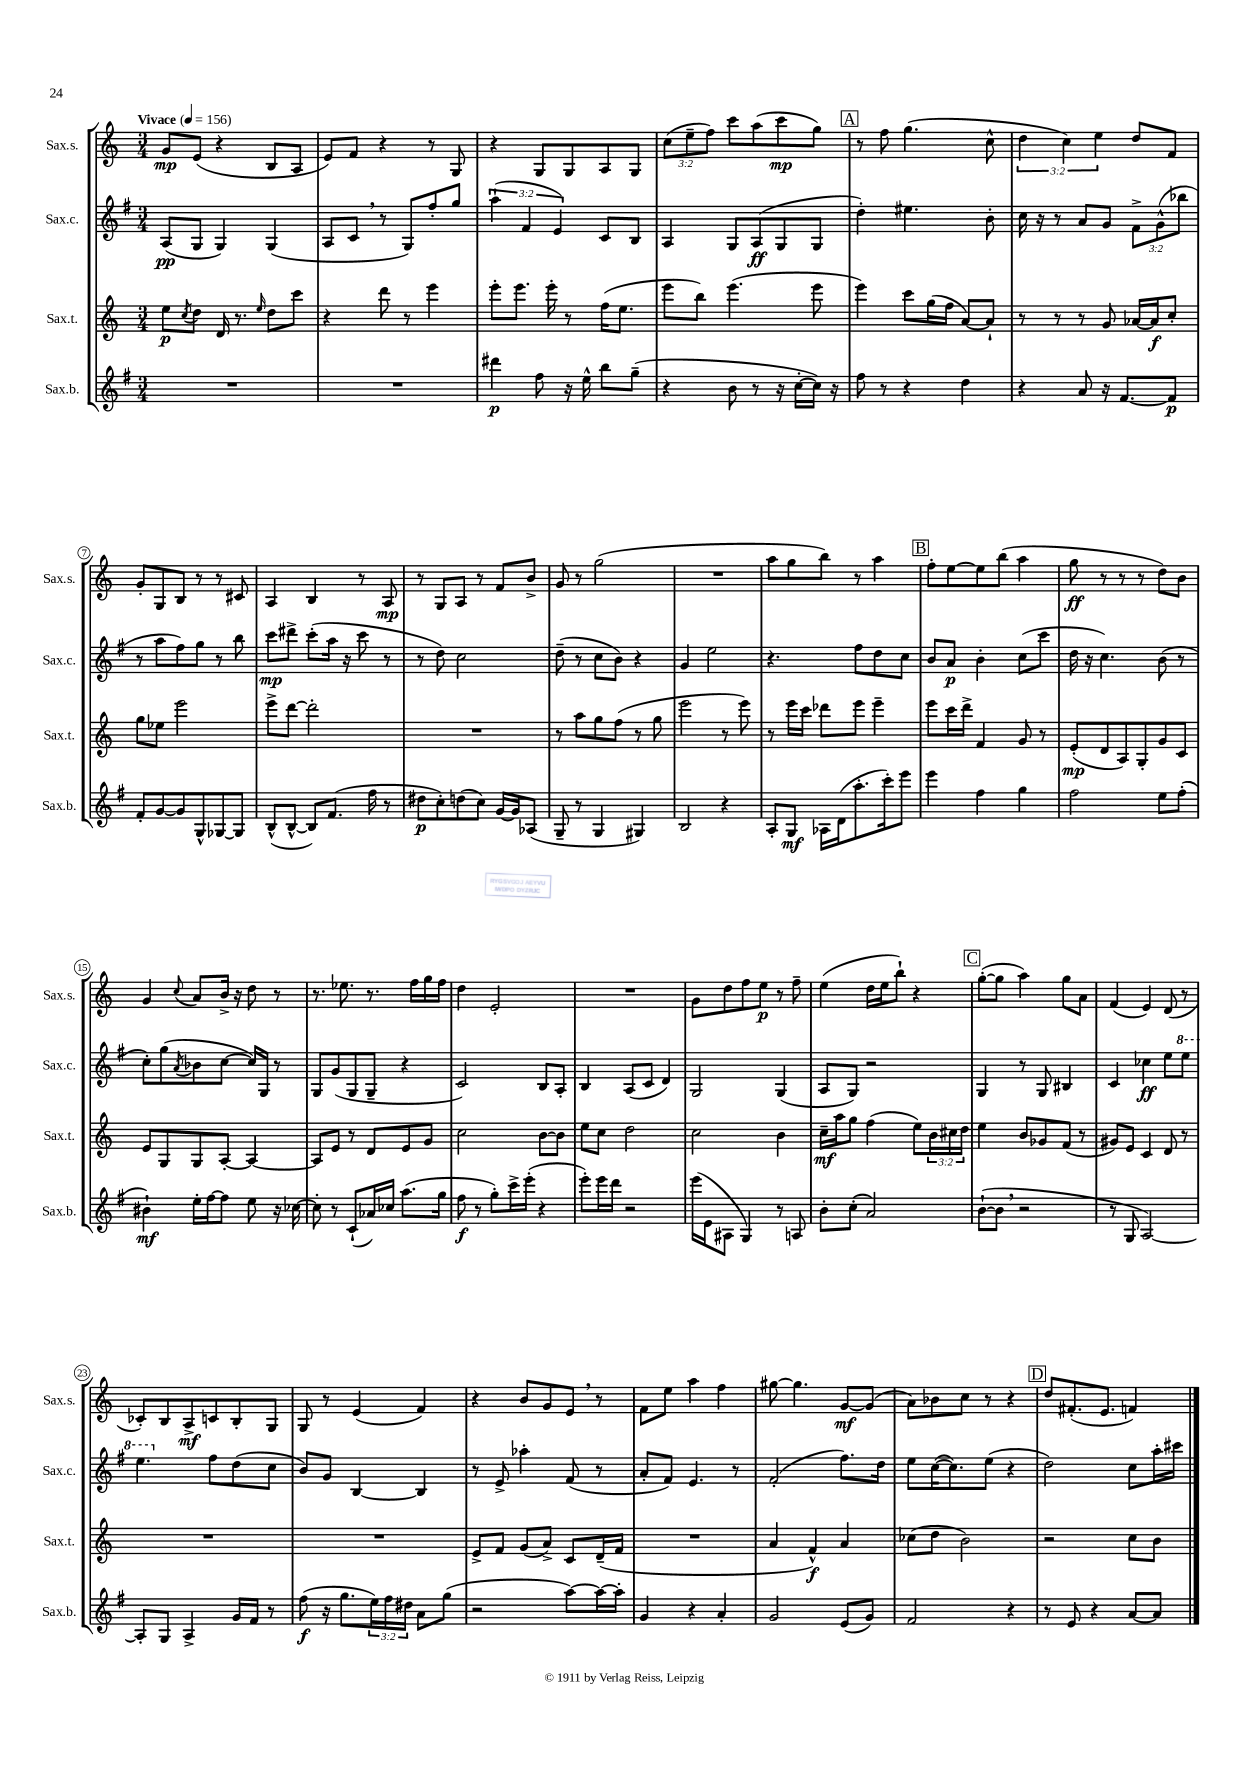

**kern	**kern	**kern	**kern
*staff4	*staff3	*staff2	*staff1
*clefG2	*clefG2	*clefG2	*clefG2
*k[f#]	*k[]	*k[f#]	*k[]
*M3/4	*M3/4	*M3/4	*M3/4
*MM156	*MM156	*MM156	*MM156
2.r	8ee	(8A	8g
.	8qcc	.	.
.	8dd	8G	(8e
.	16d	4G)	4r
.	8.r	.	.
.	16qqee	.	.
.	8dd	(4G	8B
.	8ccc	.	8A
=	=	=	=
2.r	4r	8A	8e)
.	.	8c	8f
.	8ddd	8r	4r
.	8r	8G)	.
.	4eee	8ff#'	8r
.	.	8gg	8G
=	=	=	=
4ddd#	8eee'	(6aa`	4r
.	8.eee	.	.
.	.	6f#	.
8ff#	.	.	8G
.	16eee'	.	.
.	.	6e)	.
16r	8r	.	8G
16ee^^	.	.	.
8bb	(16ff	8c	8A
.	8.ee	.	.
(8gg~	.	8B	8G
=	=	=	=
4r	8eee	4A	(12cc
.	.	.	12ee~
.	8bb)	.	.
.	.	.	12ff)
8b	(4.eee	8G	8ccc
8r	.	(8A	(8aa
16r	.	8G	8ccc
[16cc'	.	.	.
16cc])	8eee	8G	8gg)
16r	.	.	.
=	=	=	=
8ff#	4eee)	4dd')	8r
8r	.	.	8ff
4r	8ccc	4.ee#	(4.gg
.	(16gg	.	.
.	16ff	.	.
4dd	[8a)	.	.
.	8a`]	8b'	8cc^^
=	=	=	=
4r	8r	16cc	6dd
.	.	16r	.
.	8r	8r	.
.	.	.	6cc)
8a	8r	8a	.
.	.	.	6ee
16r	8g	8g	.
[8.f#	.	.	.
.	[16a-	12f#^	8dd
.	16a-]	.	.
.	.	(12g^^	.
8f#]	8cc'	.	8f
.	.	12bb-	.
=	=	=	=
8f#'	8gg	8r	8g'
[8g	8ee-	8aa	8G
8g]	2eee	8ff#)	8B
8G^^	.	8gg	8r
[8G-	.	8r	8r
8G-]	.	8bb	8c#
=	=	=	=
(8B^^	8eee^	8ccc	4A
[8B^^	[8ddd	8ddd#^	.
8B])	2ddd']	(8ccc'	4B
(8.f#	.	16aa	.
.	.	16r	.
.	.	8ccc	8r
16ff#	.	.	.
8r	.	8r	8A
=	=	=	=
8dd#	2.r	8r	8r
8cc')	.	8dd)	8G
(8dd	.	2cc	8A
8cc)	.	.	8r
[16g	.	.	8f
16g]	.	.	.
(8A-	.	.	8b^
=	=	=	=
8G~	8r	(8dd~	8g
8r	8aa	8r	8r
4G	8gg	8cc	(2gg
.	(8ff	8b)	.
4G#)	8r	4r	.
.	8gg	.	.
=	=	=	=
2B	2eee	4g	2.r
.	.	2ee	.
4r	8r	.	.
.	8eee)	.	.
=	=	=	=
8A'	8r	4.r	8aa
8G	16eee	.	8gg
.	16ccc	.	.
16A-	8ddd-	.	8bb)
(16d	.	.	.
8.aa'	8eee	8ff#	8r
.	4eee~	8dd	4aa
16ccc')	.	.	.
8eee	.	8cc	.
=	=	=	=
4eee	8eee	8b	8ff'
.	16ccc	8a	[8ee
.	16ddd^	.	.
4ff#	4f	4b'	8ee]
.	.	.	(8bb
4gg	8g	(8cc	4aa
.	8r	8ccc	.
=	=	=	=
2ff#	(8e'	16dd	8gg
.	.	16r	.
.	8d	4.cc)	8r
.	8A)	.	8r
.	8G'	.	8r
8ee	8g	(8b	8dd)
(8ff#'	8c	8r	8b
=	=	=	=
4b#`)	8e	8cc')	4g
.	8G	(8gg	.
.	.	8qa	8qqcc
16ee'	8G	8b-	8a
[16ff#	.	.	.
8ff#]	[8A'	[8cc	16b^
.	.	.	16r
8ee	4A_	16cc])	8dd
.	.	16G	.
16r	.	8r	8r
[16cc-	.	.	.
=	=	=	=
8cc-']	8A]	8G	8.r
8r	8e	(8g	.
.	.	.	8.ee-
(8c`	8r	8G	.
16a-)	8d	8G~	8.r
16cc-	.	.	.
(8.aa	8e	4r	.
.	.	.	16ff
.	8g	.	16gg
16gg	.	.	16ff
=	=	=	=
8ff#	2cc	2c)	4dd
8r	.	.	.
8gg')	.	.	2e'
16ccc^	.	.	.
(16eee'	.	.	.
4r	[8b	8B	.
.	8b]	8A'	.
=	=	=	=
8eee')	8ee	4B	2.r
16eee	8cc	.	.
16ddd	.	.	.
2r	2dd	(8A	.
.	.	8c	.
.	.	4d)	.
=	=	=	=
(16eee	2cc	2G	8g
16e	.	.	.
8A#	.	.	8dd
4G)	.	.	8ff
.	.	.	8ee
8r	4b	(4G	8r
8A	.	.	8ff~
=	=	=	=
8b'	16cc~	8A	(4ee
.	16aa	.	.
(8cc'	8gg	8G)	.
2a)	(4ff	2r	16dd
.	.	.	16ee
.	.	.	8bb`)
.	8ee)	.	4r
.	24b	.	.
.	24cc#	.	.
.	24dd	.	.
=	=	=	=
([8b`	4ee	4G	([8gg'
8b]	.	.	8gg]
2r	8b	8r	4aa)
.	8g-	8G	.
.	(8f	4B#	8gg
.	8r	.	8a
=	=	=	=
8r	8g#)	4c	(4f
8G	8e	.	.
[2A)	4c	4cc-	4e)
.	8d	8ee	(8d
.	8r	8eee	8r
=	=	=	=
8A']	2.r	4.eee	8c-')
8G	.	.	8B
4A^	.	.	8A^
.	.	8ff#	8c
16g	.	(8dd	8B'
16f#	.	.	.
8r	.	8cc	8G
=	=	=	=
(8ff#	2.r	8b)	8G
16r	.	8g	8r
8.gg	.	.	.
.	.	[4B	(4e
24ee)	.	.	.
24ff#	.	.	.
24dd#	.	.	.
8a	.	4B]	4f)
(8gg	.	.	.
=	=	=	=
2r	8e^	8r	4r
.	8f	8e^	.
.	(8g	4aa-'	8b
.	8a^)	.	8g
[8aa)	8c	(8f#	8e
16aa_	(16d~	8r	8r
16aa']	16f	.	.
=	=	=	=
4g	2.r	8a'	8f
.	.	8f#)	8ee
4r	.	4.e	4aa
4a'	.	.	4ff
.	.	8r	.
=	=	=	=
2g	4a	(2f#'	[8gg#
.	.	.	4.gg#]
.	4f^^)	.	.
(8e	4a	8.ff#)	[8g
8g)	.	.	(8g]
.	.	16dd	.
=	=	=	=
2f#	(8cc-	8ee	8a)
.	8dd	([16cc	8b-
.	.	8.cc])	.
.	2b)	.	8cc
.	.	(8ee	8r
4r	.	4r	4r
=	=	=	=
8r	2r	2dd)	8dd
8e	.	.	(8.f#'
4r	.	.	.
.	.	.	8.e
[8a	8cc	8cc	4f)
8a]	8b	16aa'	.
.	.	16ccc#	.
==	==	==	==
*-	*-	*-	*-
